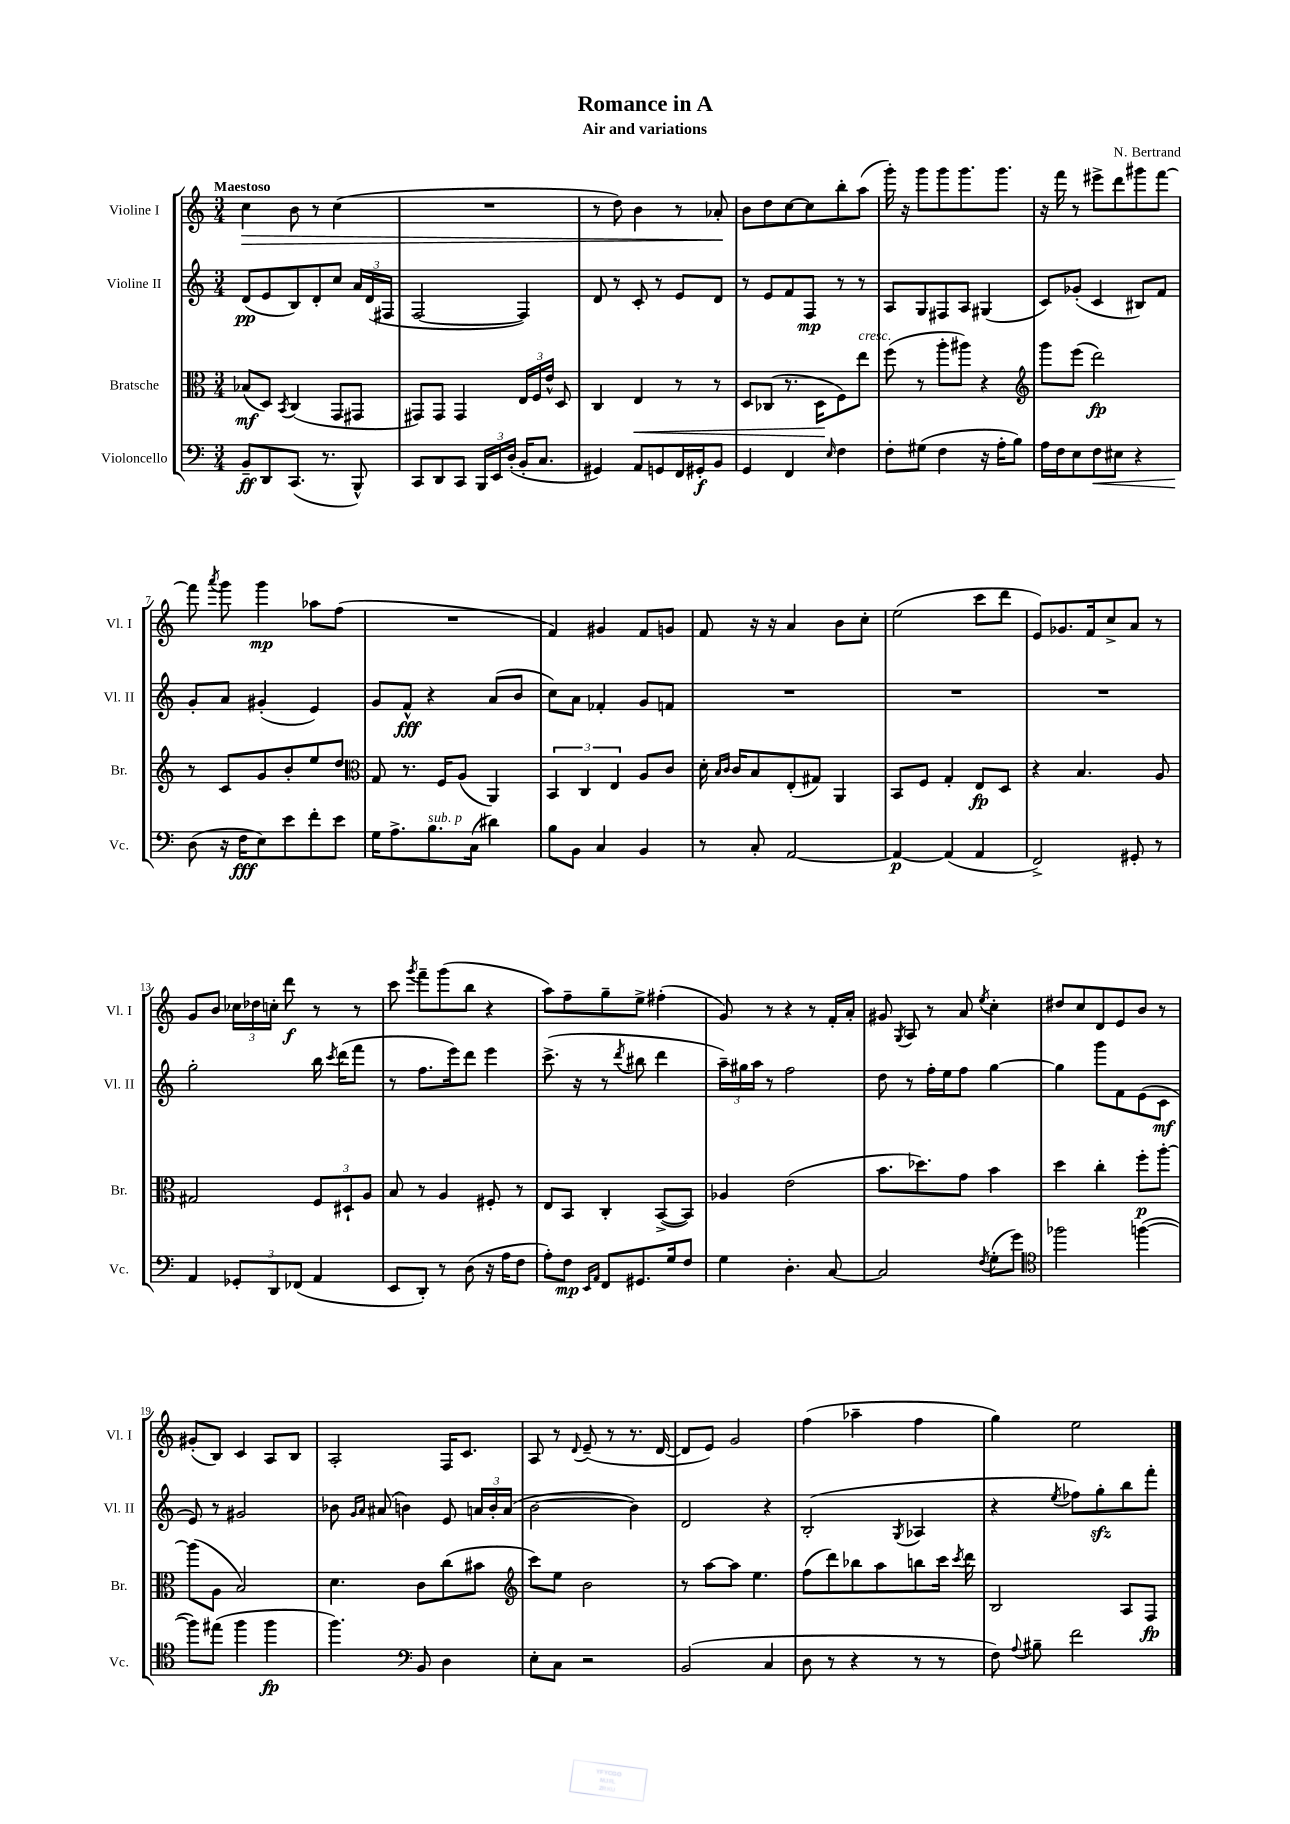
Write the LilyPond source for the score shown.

\header { title = "Romance in A" composer = "N. Bertrand" subtitle = "Air and variations" }
<<
\new StaffGroup <<
\new Staff = "s0" \with { instrumentName = "Violine I" shortInstrumentName = "Vl. I" } {
    \clef treble \key c \major \numericTimeSignature \time 3/4 \tempo "Maestoso"
    \autoBeamOff c''4\> b'8 r8 c''4( |
    R2. |
    r8 d''8) b'4 r8 aes'8-.\! |
    b'8[ d''8 c''8~ c''8 b''8-. a''8]( |
    g'''16-.) r16 g'''8[ g'''8 g'''8. g'''8.] |
    r16 f'''16 r8 eis'''8[-> d'''8 gis'''8 f'''8]~ |
    f'''8 \acciaccatura { a'''8 } g'''8 g'''4\mp aes''8[ f''8]( |
    R2. |
    f'4) gis'4 f'8[ g'8] |
    f'8 r16 r16 a'4 b'8[ c''8]-. |
    e''2( c'''8[ d'''8] |
    e'8[) ges'8. f'16 c''8-> a'8] r8 |
    g'8[ b'8] \tuplet 3/2 { ces''16[ des''16 c''16]-. } d'''8\f r8 r8 |
    c'''8 \acciaccatura { g'''8 } f'''8[-- g'''8( b''8] r4 |
    a''8[) f''8-- g''8-- e''8]-> fis''4-.( |
    g'8) r8 r4 r8 f'16[-. a'16]-. |
    gis'8 \acciaccatura { g8 } a8 r8 a'8 \acciaccatura { e''8 } c''4-. |
    dis''8[ c''8 d'8 e'8 b'8] r8 |
    gis'8[-.( b8]) c'4 a8[ b8] |
    a2-. f16[ c'8.] |
    a8 r8 \appoggiatura { d'8 } e'8--( r8 r8. d'16~ |
    d'8[ e'8]) g'2 |
    f''4( aes''4-- f''4 |
    g''4) e''2 \bar "|." |
}
\new Staff = "s1" \with { instrumentName = "Violine II" shortInstrumentName = "Vl. II" } {
    \clef treble \key c \major \numericTimeSignature \time 3/4
    \autoBeamOff d'8[\pp( e'8 b8) d'8-. c''8] \tuplet 3/2 { a'16[ d'16( fis16] } |
    f2~ f4) |
    d'8 r8 c'8-. r8 e'8[ d'8] |
    r8 e'8[ f'8 f8]\mp r8 r8 |
    a8[ g8 fis8 a8] gis4( |
    c'8[) ges'8]-.( c'4 bis8[) f'8] |
    g'8[-. a'8] gis'4-.( e'4) |
    g'8[ f'8]-^\fff r4 a'8[( b'8] |
    c''8[) a'8] fes'4-. g'8[ f'8] |
    R2. |
    R2. |
    R2. |
    g''2-. b''16 \acciaccatura { c'''8 } d'''16[( f'''8] |
    r8 f''8.[ e'''16) d'''8] e'''4 |
    c'''8.->( r16 r8 \acciaccatura { d'''8 } bis''8 d'''4 |
    \tuplet 3/2 { a''16[--) gis''16 a''16] } r8 f''2 |
    d''8 r8 f''16[-. e''16 f''8] g''4~ |
    g''4 g'''8[ f'8 e'8( c'8]\mf |
    e'8) r8 gis'2 |
    bes'8 \grace { g'16[ a'16] } ais'8( b'4) e'8 \tuplet 3/2 { a'16[ b'16-. a'16]( } |
    b'2~ b'4) |
    d'2 r4 |
    b2-.( \acciaccatura { g8 } aes4 |
    r4 \acciaccatura { e''8 } fes''8[) g''8-.\sfz b''8 f'''8]-. \bar "|." |
}
\new Staff = "s2" \with { instrumentName = "Bratsche" shortInstrumentName = "Br." } {
    \clef alto \key c \major \numericTimeSignature \time 3/4
    \autoBeamOff bes8[\mf( d8]) \acciaccatura { b,8 } c4( g,8[ gis,8] |
    gis,8[) gis,8] gis,4 \tuplet 3/2 { e16[ f16 e'16]-^ } d8 |
    c4 e4\< r8 r8 |
    d8[ ces8]( r8. d16[\! f8) e''8]^\markup { \italic "cresc." } |
    f''8( r8 a''8[-. ais''8]) r4 |
    \clef treble g'''8[ e'''8]( d'''2\fp) |
    r8 c'8[ g'8 b'8-. e''8 d''8] |
    \clef alto g8 r8. f16[ a8]( a,4) |
    \tuplet 3/2 { b,4 c4 e4 } a8[ c'8] |
    d'16-. \grace { b16[ c'16] } c'16[ b8 e8-.( gis8]) a,4 |
    b,8[ f8] g4-. e8[\fp d8] |
    r4 b4. a8 |
    gis2 \tuplet 3/2 { f8[ dis8-! a8] } |
    b8 r8 a4 fis8-. r8 |
    e8[ b,8] c4-. b,8[~->( b,8]) |
    aes4 e'2( |
    b'8.[ des''8.) g'8] b'4 |
    d''4 c''4-. f''8[-.\p a''8]~-. |
    a''8[( a8] b2) |
    d'4. c'8[ c''8( bis'8] |
    \clef treble c'''8[) e''8] b'2 |
    r8 a''8[~ a''8] e''4. |
    f''8[( d'''8) bes''8 a''8 b''8 c'''16] \acciaccatura { c'''8 } d'''16 |
    b2 a8[ f8]\fp \bar "|." |
}
\new Staff = "s3" \with { instrumentName = "Violoncello" shortInstrumentName = "Vc." } {
    \clef bass \key c \major \numericTimeSignature \time 3/4
    \autoBeamOff b,8[--\ff d,8 c,8.]( r8. b,,8-^) |
    c,8[ d,8 c,8] \tuplet 3/2 { b,,16[ e,16 d16]-.( } b,16[-. c8.] |
    gis,4) a,8[ g,8 f,16 gis,16-.\f b,8] |
    g,4 f,4 \grace { e16 } f4 |
    f8[-. gis8]( f4 r16 a16[-. b8]) |
    a16[ f16 e8 f8\< eis8] r4 |
    d8\!( r16 f16[\fff e8) e'8 f'8-. e'8] |
    g16[ a8.-> b8.^\markup { \italic "sub. p" } c16]( dis'4) |
    b8[ b,8] c4 b,4 |
    r8 c8-. a,2~ |
    a,4~\p a,4( a,4 |
    f,2->) gis,8-. r8 |
    a,4 \tuplet 3/2 { ges,8[-. d,8 fes,8]( } a,4 |
    e,8[ d,8]-.) r8 d8( r16 a16[ f8] |
    a8[-.) f8]\mp \grace { e,16[ a,16] } f,8[ gis,8. g16 f8] |
    g4 d4.-. c8~ |
    c2 \acciaccatura { f8 } g8[-.( g'8]) |
    \clef tenor fes''2 f''4~( |
    f''8[) eis''8]( f''4 f''4\fp |
    f''4.) \clef bass b,8 d4 |
    e8[-. c8] r2 |
    b,2( c4 |
    d8 r8 r4 r8 r8 |
    f8) \appoggiatura { a8 } bis8-- f'2 \bar "|." |
}
>>
>>
